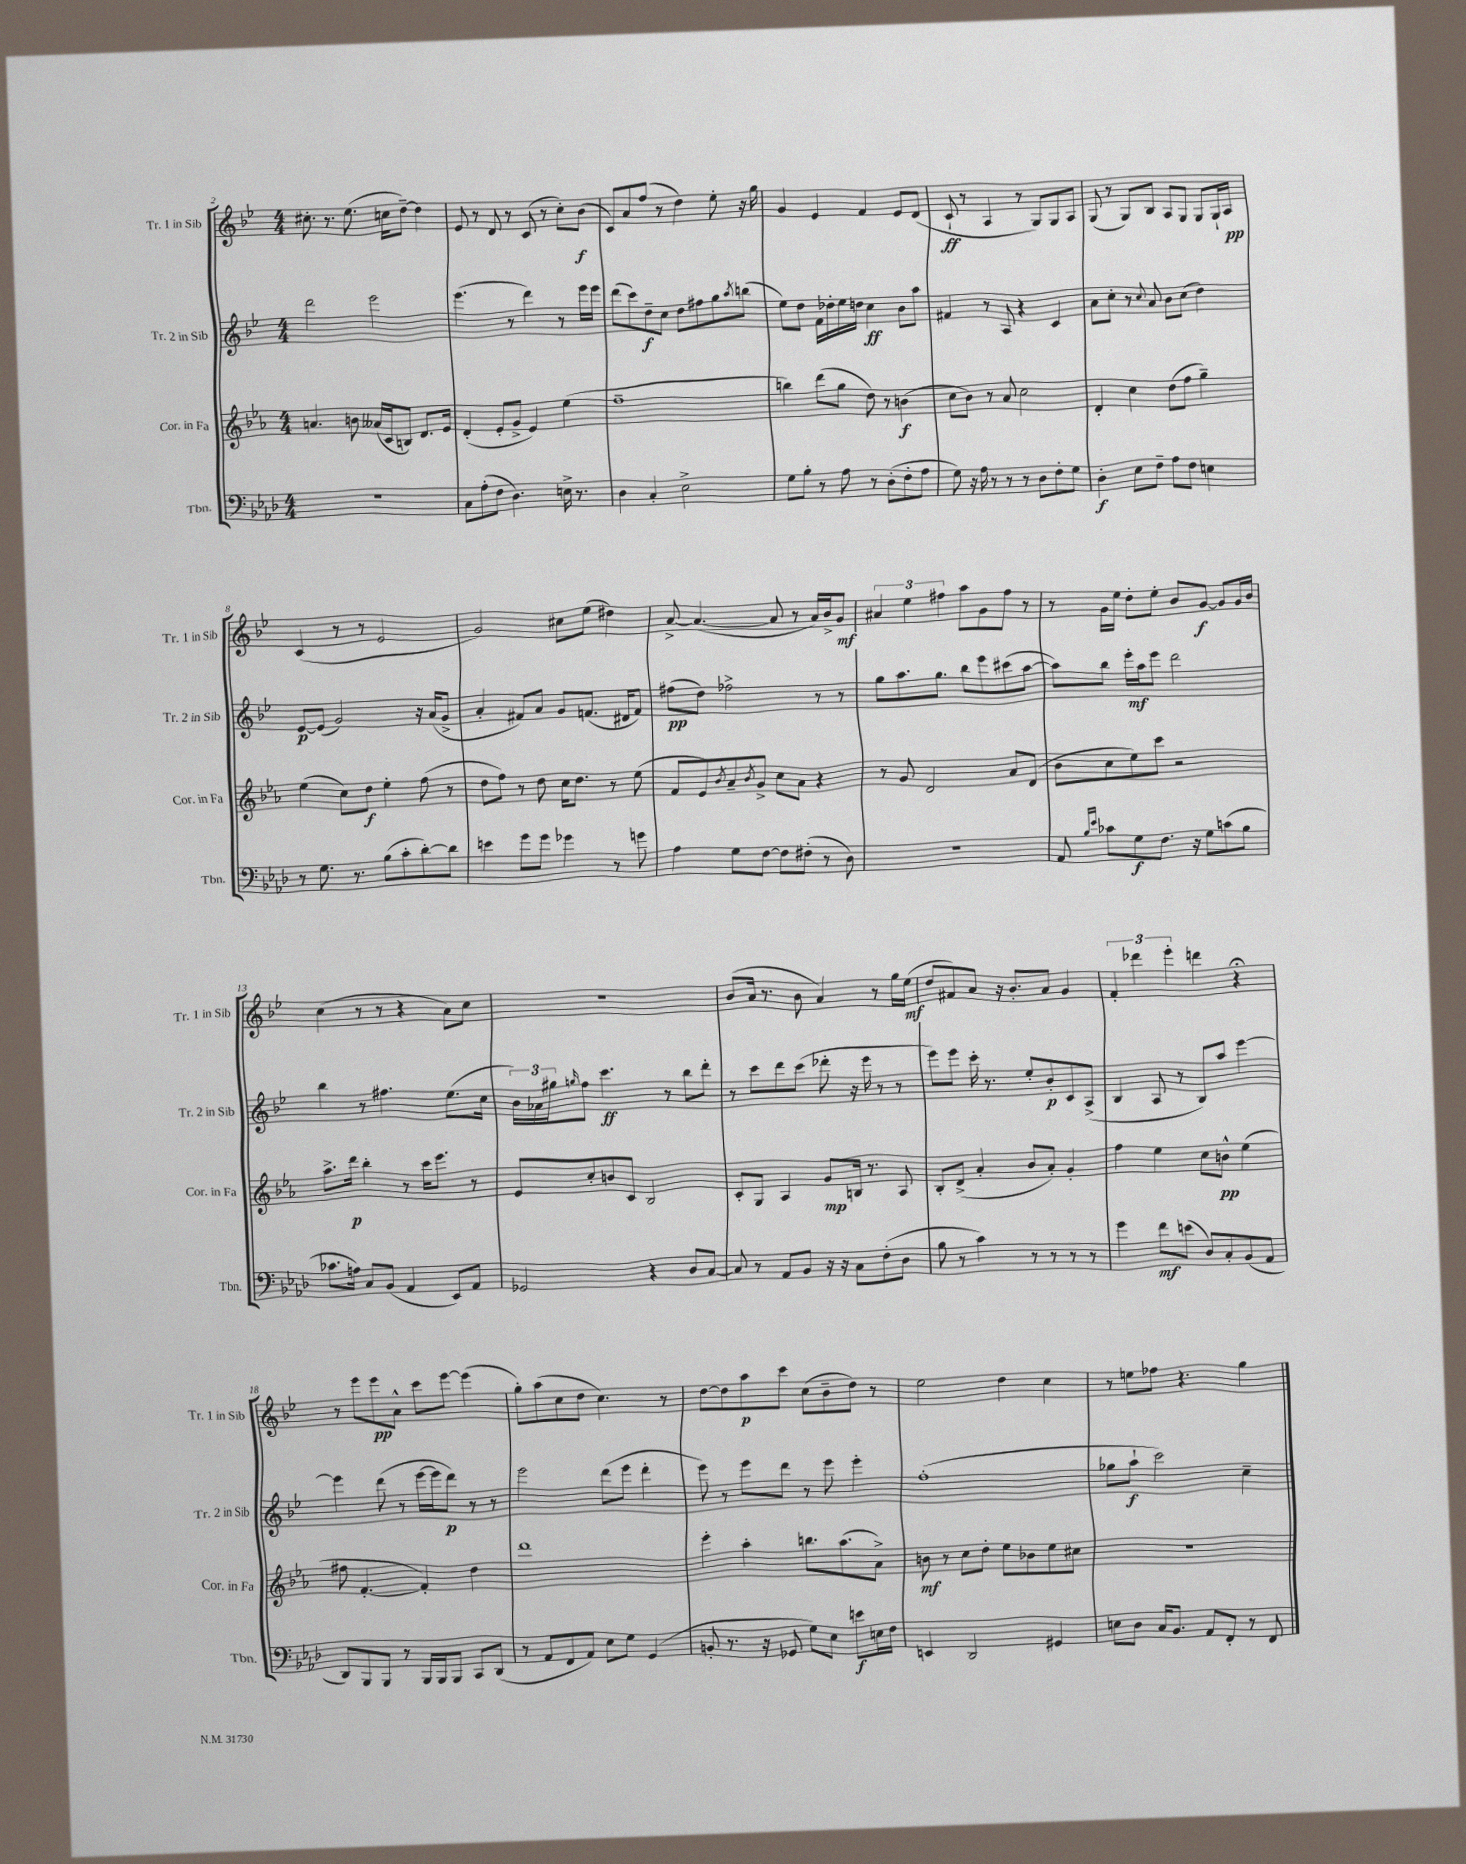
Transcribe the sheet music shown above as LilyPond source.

<<
\new StaffGroup <<
\new Staff = "s0" \with { instrumentName = "Tr. 1 in Sib" shortInstrumentName = "Tr. 1 in Sib" } {
    \clef treble \key bes \major \numericTimeSignature \time 4/4
    cis''8.-. r8. ees''8.( c''16 d''8~--) d''4 |
    ees'8 r8 d'8 r8 c'8( r8 c''8-.) bes'8\f( |
    c'8) a'8 f''8( r8 d''4) ees''8-. r16 g''16 |
    g'4 ees'4 f'4 ees'8 d'8( |
    c'8-!\ff r8 a4 r8 g8) g8 a8 |
    g8( r8 g8) bes8 a8 g8 g8 g16-! a16\pp |
    c'4( r8 r8 ees'2 |
    g'2) cis''8 ees''8( dis''4) |
    a'8~-> a'4.~( a'8 r8 a'16) bes'16-> g'8\mf |
    \tuplet 3/2 { ais'4 ees''4 fis''4 } a''8 g'8 fis''8 r8 |
    r8 g'16 ees''16 d''8-. ees''8-. bes'8 g'8~\f g'8 g'16 bes'16 |
    c''4( r8 r8 r4 a'8) c''8 |
    R1 |
    bes'8( a'16 r8. bes'8 a'4) r8 g''16 ees''16\mf( |
    d''8 fis'8) a'8 r16 bes'8.-. a'8 g'4 |
    \tuplet 3/2 { f'4-. des'''4 ees'''4-. } d'''4 r4\fermata |
    r8 ees'''8 ees'''8\pp a'8-^ c'''8 ees'''8~ ees'''4( |
    g''8-.) a''8( c''8 d''8 c''4.) r8 |
    d''8~ d''8 a''8\p c'''8 c''8( bes'8-- d''8) r8 |
    ees''2 d''4 c''4 |
    r8 e''8 fes''8 r4. g''4 \bar "|." |
}
\new Staff = "s1" \with { instrumentName = "Tr. 2 in Sib" shortInstrumentName = "Tr. 2 in Sib" } {
    \clef treble \key bes \major \numericTimeSignature \time 4/4
    d'''2 ees'''2 |
    ees'''4.( r8 d'''4) r8 ees'''16 ees'''16 |
    d'''8( c'''8) d''8--\f c''8 d''8 fis''8 g''8 \acciaccatura { a''8 } b''8( |
    ees''8) d''8 f'16 des''16-. ees''16 d''16 c''4\ff bes'8 a''8 |
    fis'4 r8 a8 r4 c'4 |
    a'8 c''8-. r8 \appoggiatura { c''8 } a'8 bes'8 c''8( d''4) |
    ees'8~\p ees'8( g'2) r16 a'16( g'8-> |
    a'4-. fis'8) a'8 g'8 f'8.( dis'16 f'8) |
    fis''8\pp( d''8) fes''2-> r8 r8 |
    g''8 a''8. g''8. bes''8 ees'''8 cis'''8( a''8~ |
    a''8) bes''8 ees'''16-.\mf a''16 ees'''8 d'''2 |
    bes''4 r8 fis''4. ees''8.( c''16 |
    \tuplet 3/2 { bes'16) aes'16 gis''16 } \grace { g''16 } f''8 c'''4.\ff r8 bes''8 d'''8-. |
    r8 c'''8 d'''8 c'''8( des'''8-. r16 ees'''16 r8 r8 |
    ees'''8) ees'''8 c'''16-. r8. ees''8-. bes'8-.\p c'8 a8->( |
    bes4 a8 r8 bes8) a''8 ees'''4~ |
    ees'''4 d'''8( r8 ees'''16~ ees'''16 d'''8\p) r8 r8 |
    ees'''2 d'''8( ees'''8 d'''4-. |
    ees'''8) r8 ees'''8 d'''8 r8 ees'''8 ees'''4-. |
    f''1-.( |
    ges''8 a''8-!\f c'''2) c''4-- \bar "|." |
}
\new Staff = "s2" \with { instrumentName = "Cor. in Fa" shortInstrumentName = "Cor. in Fa" } {
    \clef treble \key ees \major \numericTimeSignature \time 4/4
    a'4. b'8 aeses'16( c'16 b8) d'8. ees'16 |
    d'4-.( ees'8-. g'8-> ees'4) ees''4( |
    f''1-- |
    b''4) d'''8( g''8 d''8) r8 b'4\f( |
    c''8 bes'8) r8 aes'8 c''2 |
    d'4-. c''4 d''8( f''8 g''4--) |
    ees''4( c''8) d''8\f ees''4-. f''8( r8 |
    d''8 f''8) r8 d''8 c''16 d''8. r8 ees''8( |
    f'8 ees'8) \acciaccatura { bes'8 } aes'8-- \acciaccatura { bes'8 } g'8-> c''8 aes'8 r4 |
    r8 g'8 d'2 aes'8 d'8( |
    bes'8 c''8 ees''8) c'''8 r2 |
    aes''8.-> d'''16\p bes''4-. r8 c'''16 ees'''8. r8 |
    ees'8 c''8-. b'8 c'8 bes2 |
    c'8-. g8 aes4 g'8\mp b16 r8. aes8 |
    bes8-. d'8->( aes'4-. bes'8 aes'8-.) g'4-. |
    f''4 ees''4 c''8 b'8-^\pp ees''4( |
    fis''8 f'4.~-. f'4-.) d''4 |
    d'''1 |
    ees'''4-. aes''4-. b''8. aes''8.( aes'8->) |
    b'8\mf r8 c''8 d''8-. ees''8 bes'8 ees''8 cis''8 |
    R1 \bar "|." |
}
\new Staff = "s3" \with { instrumentName = "Tbn." shortInstrumentName = "Tbn." } {
    \clef bass \key aes \major \numericTimeSignature \time 4/4
    R1 |
    c8 aes8-.( f8 des4.) e16-> r8. |
    des4 c4-. ees2-> |
    g8 bes8-. r8 aes8 r8 des8-.( f8-. aes8 |
    g8) r16 aes16 r8 r8 r8 des8 f8-. g8 |
    des4-.\f ees8 f8-- aes8 f8 e4 |
    r8 g8. r8. bes8( c'8-. des'8~-.) des'8 |
    e'4 g'8 g'8 ges'4 r8 g'8 |
    aes4 g8 f8~ f8 fis8-.( r8 des8) |
    r1 |
    aes,8 \grace { bes16 ees'16 } ces'8 g8\f f8. r16 g8 c'8( bes8 |
    ces'8. a16) c8 bes,8( aes,4 ees,8) aes,8 |
    ges,2 r4 des8 c8~ |
    c8 r8 aes,8 bes,8 r16 r16 c8 f8-.( des8 |
    bes8 r8 c'4) r8 r8 r8 r8 |
    g'4 f'8\mf e'8( des8) c8-. bes,8( aes,8 |
    des,8) bes,,8 bes,,8 r8 bes,,16 bes,,16 bes,,8 c,8 des,8( |
    r8 aes,8 f,8 aes,8) ees8 g8 g,4( |
    b,8-. r8. r16 ges,8 g8) ees8 e'8\f e16 f16 |
    e,4 des,2 gis,4 |
    e8 des8 c16 bes,8. aes,8 f,8-. r8 f,8 \bar "|." |
}
>>
>>
\layout { \context { \Score currentBarNumber = #2 } }
